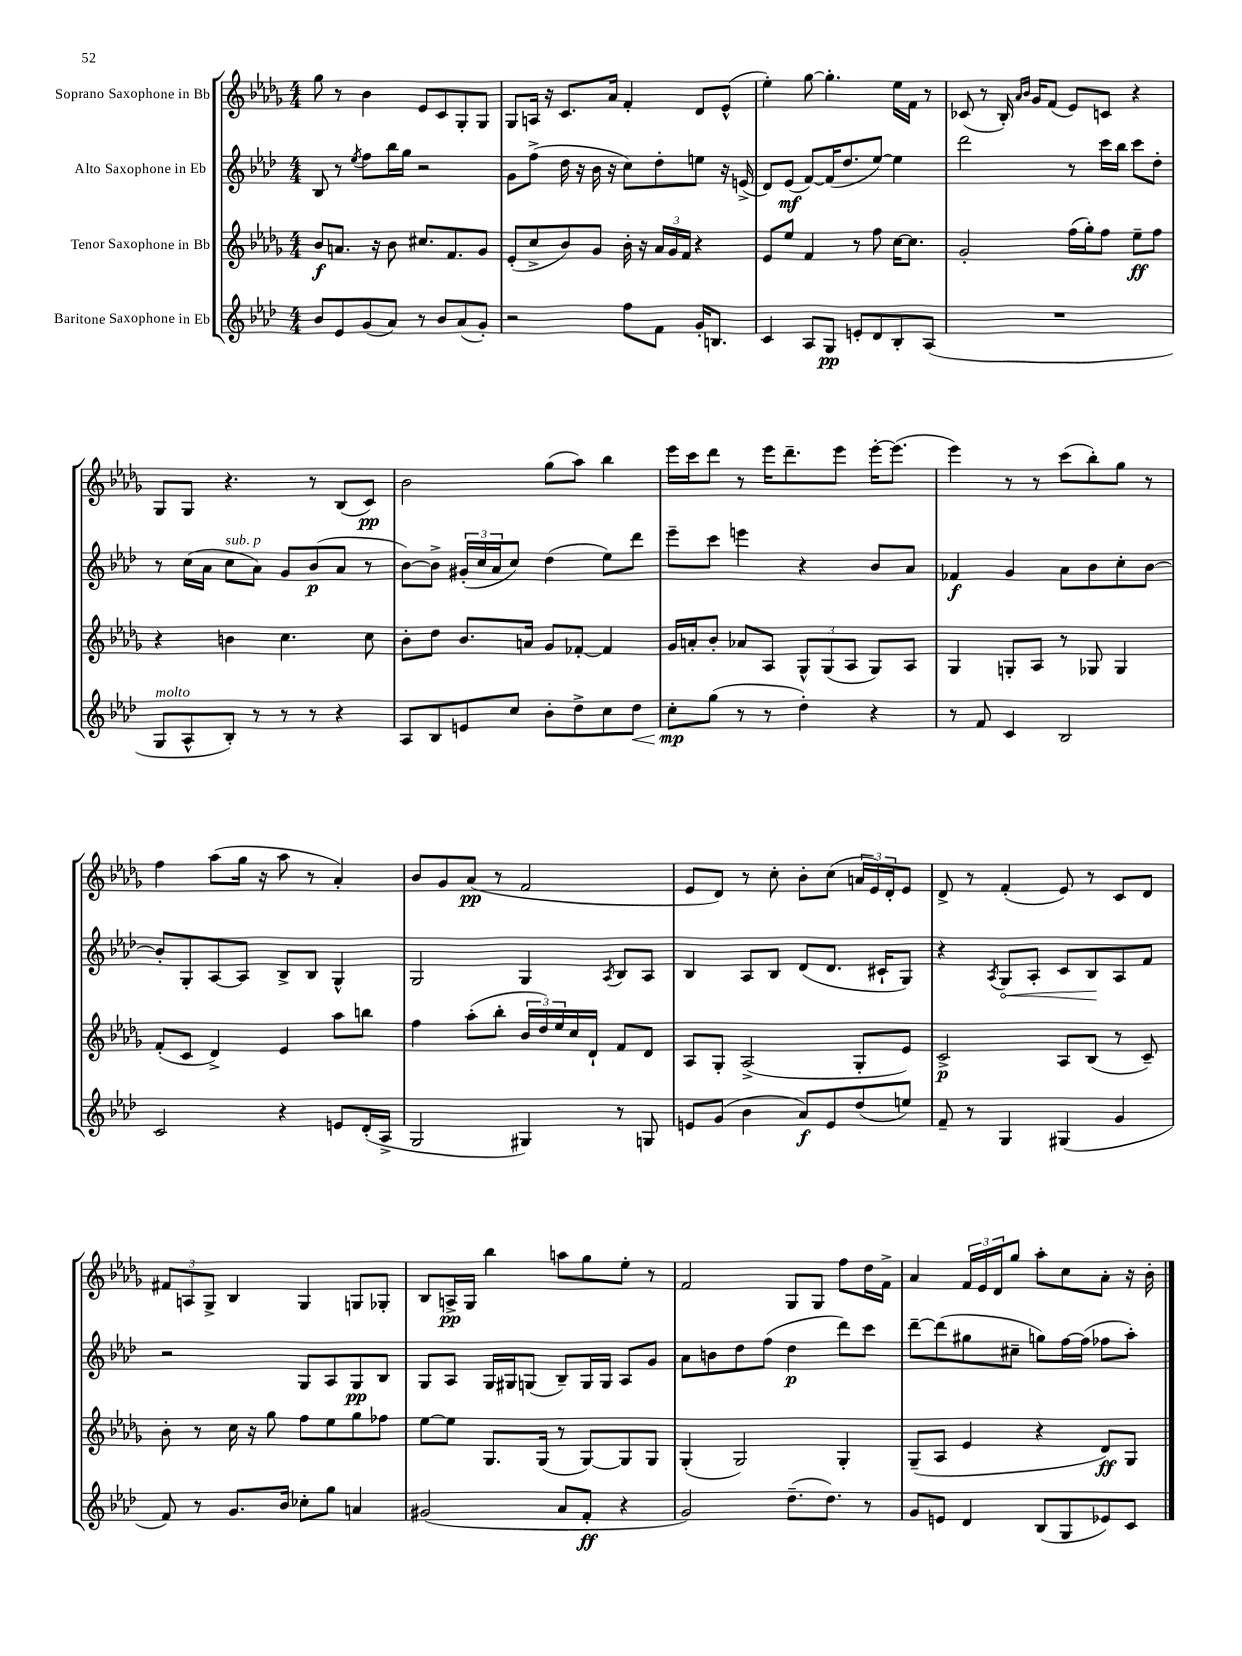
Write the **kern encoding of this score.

**kern	**kern	**kern	**kern
*staff4	*staff3	*staff2	*staff1
*clefG2	*clefG2	*clefG2	*clefG2
*k[b-e-a-d-]	*k[b-e-a-d-g-]	*k[b-e-a-d-]	*k[b-e-a-d-g-]
*M4/4	*M4/4	*M4/4	*M4/4
8b-	8b-	8B-	8gg-
8e-	8.a	8r	8r
.	.	8qee-	.
(8g	.	8ff	4b-
.	16r	.	.
8a-)	8b-	16bb-	.
.	.	16gg	.
8r	8.cc#	2r	8e-
8b-	.	.	8c
.	8.f	.	.
(8a-	.	.	8G-'
8g')	8g-	.	8G-
=	=	=	=
2r	(8e-'	8g	8G-
.	8cc^	(8ff^	16A
.	.	.	16r
.	8b-)	16dd-	8.c
.	.	16r	.
.	8g-	16b-	.
.	.	16r	16a-
8ff	16b-'	8cc)	4f'
.	16r	.	.
8f	24a-	8dd-'	.
.	24g-	.	.
.	24f	.	.
16g'	4r	8ee	8d-
8.B	.	.	.
.	.	16r	(8e-^^
.	.	(16e^	.
=	=	=	=
4c	8e-	8d-)	4ee-')
.	8ee-	(8e-	.
8A-	4f	[8f)	[8gg-
8G	.	(16f]	4.gg-']
.	.	8.dd-	.
8e'	8r	.	.
8d-	8ff	[8ee-)	.
8B-'	[16cc	4ee-]	16ee-
.	8.cc]	.	16f
(8A-	.	.	8r
=	=	=	=
1r	2g-'	2ddd-	(8c-
.	.	.	8r
.	.	.	16B-')
.	.	.	16qqa-
.	.	.	16qqb-
.	.	.	16g-
.	.	.	(8f
.	(16ff	8r	8e-)
.	16gg-')	.	.
.	8ff	16ccc	8c
.	.	16bb-	.
.	8ee-~	8ccc	4r
.	8ff	8dd-'	.
=	=	=	=
8G	4r	8r	8G-
8A-^^	.	(16cc	8G-
.	.	16a-	.
8B-')	4b	8cc	4.r
8r	.	8a-)	.
8r	4.cc	8g	.
8r	.	(8b-	8r
4r	.	8a-	(8B-
.	8cc	8r	8c)
=	=	=	=
8A-	8b-'	[8b-)	2b-
8B-	8dd-	8b-^]	.
8e	8.b-	(24g#'	.
.	.	24cc	.
.	.	24a-	.
8cc	.	8cc)	.
.	16a	.	.
8b-'	8g-	(4dd-	(8gg-
8dd-^	[8f-'	.	8aa-)
8cc	4f-]	8ee-)	4bb-
8dd-	.	8ddd-	.
=	=	=	=
8cc'	16g-	8eee-~	16eee-
.	16a'	.	16ccc
(8gg	8b-'	8ccc	8ddd-
8r	8a-	4eee	8r
8r	8A-	.	16eee-
.	.	.	8.ddd-~
4dd-')	12G-^^	4r	.
.	(12G-	.	.
.	.	.	8eee-
.	12A-	.	.
4r	8G-)	8b-	[16eee-'
.	.	.	(8.eee-]
.	8A-	8a-	.
=	=	=	=
8r	4G-	4f-	4eee-)
8f	.	.	.
4c	8G'	4g	8r
.	8A-	.	8r
2B-	8r	8a-	(8ccc
.	8G-	8b-	8bb-')
.	4G-	8cc'	8gg-
.	.	[8b-	8r
=	=	=	=
2c	(8f'	8b-']	4ff
.	8c	8G'	.
.	4d-^)	[8A-	(8aa-
.	.	8A-]	16gg-
.	.	.	16r
4r	4e-	8B-^	8aa-
.	.	8B-	8r
8e	8aa-	4G^^	4a-')
(16d-'	8bb	.	.
16A-^	.	.	.
=	=	=	=
2G	4ff	2G	8b-
.	.	.	8g-
.	(8aa-'	.	(8a-
.	8bb-'	.	8r
4G#)	24b-	4G	2f
.	24dd-)	.	.
.	24ee-	.	.
.	16cc	.	.
.	16d-`	.	.
.	.	8qA-	.
8r	8f	8B-	.
8G	8d-	8A-	.
=	=	=	=
8e	8A-	4B-	8e-
(8g	8G-'	.	8d-)
4b-	(2A-^	8A-	8r
.	.	8B-	8cc'
8a-)	.	(8d-	8b-'
8e	.	8.d-	(8cc
(8dd-	8G-'	.	24a
.	.	.	24e-)
.	.	16c#`	.
.	.	.	24d-'
8ee)	8e-)	8G)	8e-
=	=	=	=
8f~	2c^	4r	8d-^
8r	.	.	8r
.	.	8qA-	.
4G	.	8G	(4f'
.	.	8A-'	.
(4G#	8A-	8c	8e-)
.	(8B-	8B-	8r
4g	8r	8A-	8c
.	8c~)	8f	8d-
=	=	=	=
8f)	8b-'	2r	12f#
.	.	.	12A
8r	8r	.	.
.	.	.	12G-^
8.g	16cc	.	4B-
.	16r	.	.
.	8gg-	.	.
16b-	.	.	.
8cc-'	8ff	8G	4G-
8gg	8ee-	8A-	.
4a	8gg-	8G	8G
.	8ff-	8B-	8G-'
=	=	=	=
(2g#	[8ee-	8G	8B-
.	8ee-]	8A-	16A^
.	.	.	16G-
.	8.G-	16G	4bb-
.	.	16G#	.
.	.	(8G	.
.	(16G-	.	.
8a-	8r	8B-~)	8aa
8f'	[8G-)	16G	8gg-
.	.	16G	.
4r	8G-]	8A-	8ee-'
.	8G-	8g	8r
=	=	=	=
2g)	(4G-'	8a-	2f
.	.	8b	.
.	2G-)	8dd-	.
.	.	(8ff	.
(8.dd-~	.	4dd-	8G-
.	.	.	8G-
8.dd-)	.	.	.
.	4G-'	8ddd-)	8ff
8r	.	8ccc	16dd-
.	.	.	16f^
=	=	=	=
8g	(8G-~	[8ddd-~	4a-
8e	8A-	(8ddd-]	.
4d-	4e-	8gg#	24f
.	.	.	24e-
.	.	.	24d-
.	.	8cc#~	8gg-
(8B-	4r	8gg)	8aa-'
8G	.	[16ff	8cc
.	.	(16ff]	.
8e-)	8d-)	8ff-	8a-'
8c	8G-	8aa-')	16r
.	.	.	16b-'
==	==	==	==
*-	*-	*-	*-
